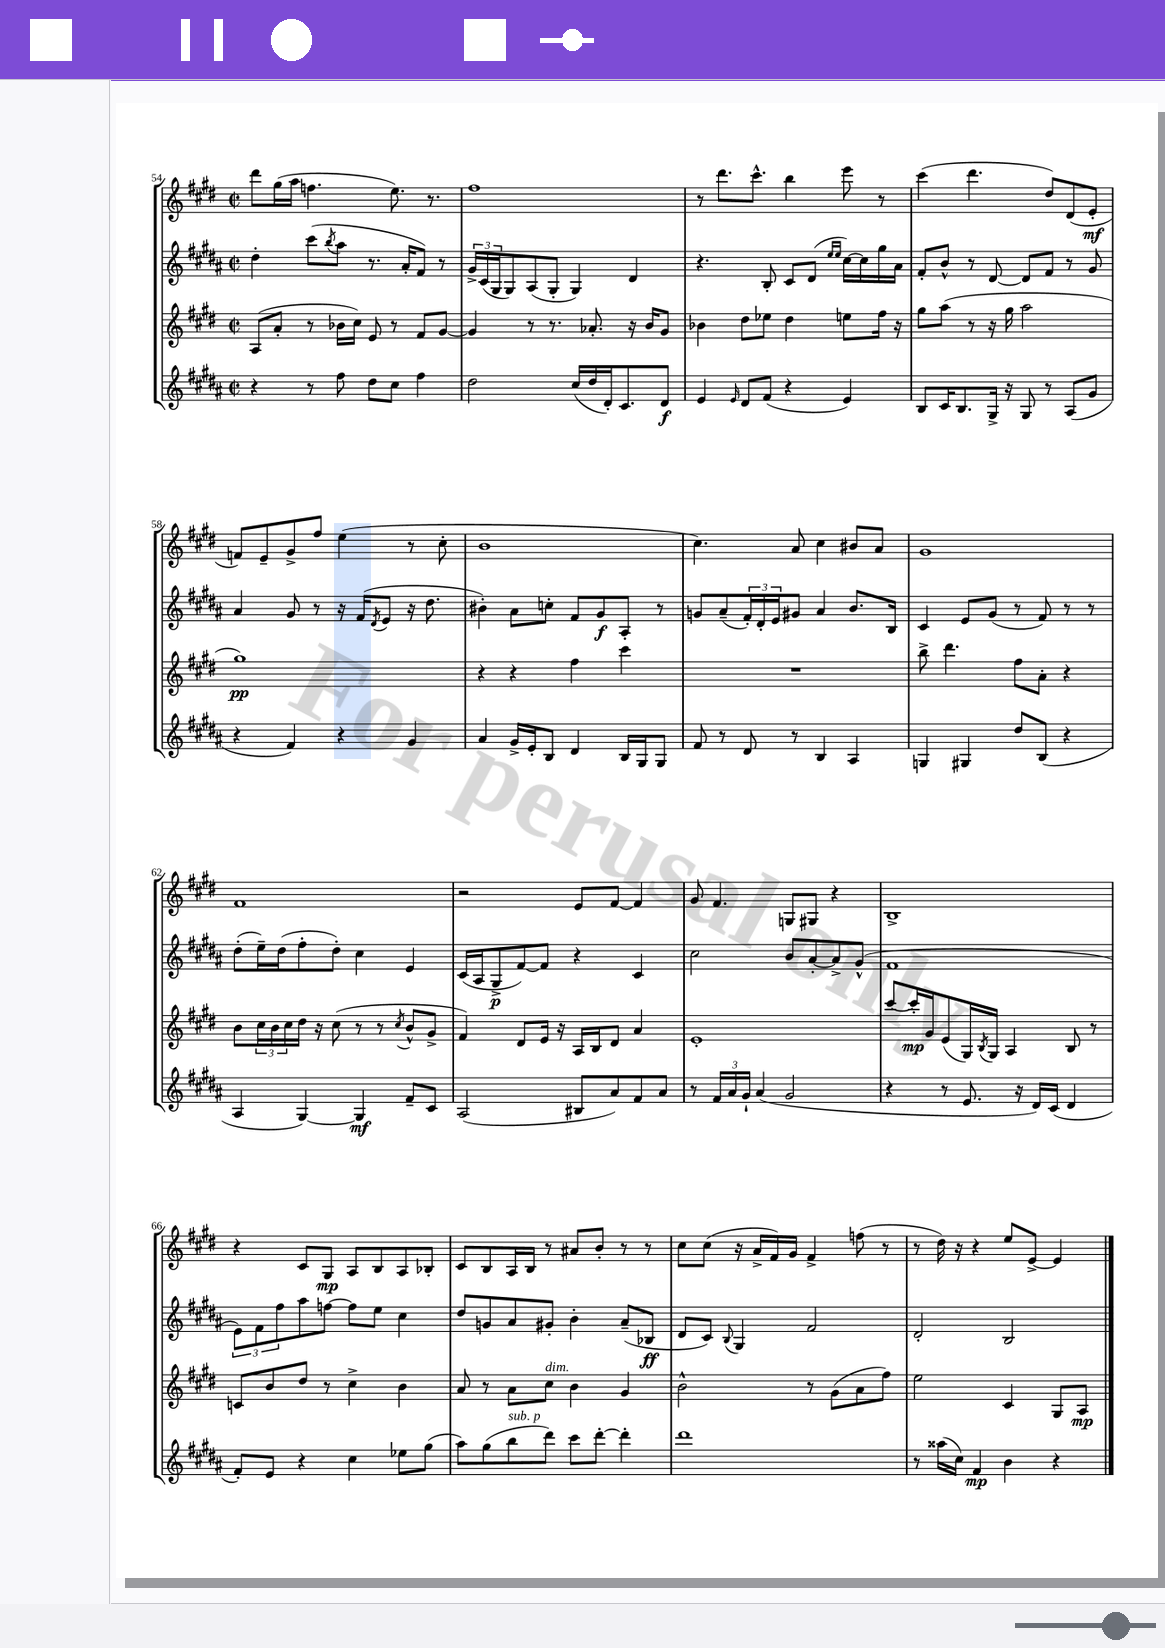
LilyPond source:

<<
\new StaffGroup <<
\new Staff = "s0" {
    \clef treble \key e \major \defaultTimeSignature \time 2/2
    dis'''8 gis''16( a''16 f''4. e''8.) r8. |
    fis''1 |
    r8 dis'''8. cis'''8.-^ b''4 e'''8 r8 |
    cis'''4( dis'''4. dis''8) dis'8( e'8-.\mf |
    f'8) e'8-- gis'8-> fis''8 e''4( r8 cis''8-. |
    b'1 |
    cis''4.) a'8 cis''4 bis'8 a'8 |
    gis'1 |
    fis'1 |
    r2 e'8 fis'8~ fis'4 |
    gis'8 fis'4. g8 gis8 r4 |
    b1-> |
    r4 cis'8 gis8\mp a8 b8 a8 bes8-. |
    cis'8 b8 a16 b16 r8 ais'8 b'8-. r8 r8 |
    cis''8 cis''8( r16 a'16-> fis'16) gis'16 fis'4-> f''8( r8 |
    r8 dis''16) r16 r4 e''8 e'8~-> e'4 \bar "|." |
}
\new Staff = "s1" {
    \clef treble \key b \major \defaultTimeSignature \time 2/2
    dis''4-. cis'''8( \acciaccatura { b''8 } ais''8 r8. ais'16-. fis'8) r8 |
    \tuplet 3/2 { gis'16-> cis'16( gis16 } gis8) ais8( gis8-. gis4) dis'4 |
    r4. b8-. cis'8 dis'8( \grace { e''16 e''16 } cis''16~) cis''16 gis''16 ais'16 |
    fis'8-. b'8-^ r8 dis'8~ dis'8 fis'8 r8 gis'8 |
    ais'4 gis'8 r8 r16 fis'16( \acciaccatura { dis'8 } e'8 r16 dis''8. |
    bis'4-.) ais'8 c''8-. fis'8 gis'8\f ais8-. r8 |
    g'8 ais'8--( \tuplet 3/2 { fis'16-.) dis'16-. e'16 } gis'8 ais'4 b'8. b16 |
    cis'4 e'8 gis'8( r8 fis'8) r8 r8 |
    dis''8-.( e''16--) dis''16( fis''8-. dis''8-.) cis''4 e'4 |
    cis'16( ais16 gis8->\p fis'8~) fis'8 r4 cis'4 |
    cis''2 b'8 ais'8~-. ais'8-> gis'8-^( |
    fis'1 |
    \tuplet 3/2 { e'8) fis'8 fis''8 } ais''8 f''8~ f''8 e''8 cis''4 |
    dis''8 g'8 ais'8 gis'8-. b'4-. ais'8--( bes8\ff |
    dis'8 cis'8) \appoggiatura { b8 } gis4 fis'2 |
    dis'2-. b2 \bar "|." |
}
\new Staff = "s2" {
    \clef treble \key e \major \defaultTimeSignature \time 2/2
    a8( a'8-. r8 bes'16 cis''16) e'8 r8 fis'8 gis'8~ |
    gis'4 r8 r8. aes'8.-. r16 b'16 gis'8 |
    bes'4 dis''8 ees''8 dis''4 e''8 fis''16 r16 |
    gis''8 a''8( r8 r16 gis''16 a''2 |
    gis''1\pp) |
    r4 r4 fis''4 cis'''4 |
    R1 |
    b''8-> dis'''4. fis''8 a'8-. r4 |
    b'8 \tuplet 3/2 { cis''16 b'16 cis''16 } dis''16 r16 cis''8( r8 r8 \acciaccatura { cis''8 } b'8-^ gis'8-> |
    fis'4) dis'8 e'16 r16 a16 b16 dis'8 a'4 |
    e'1-. |
    cis'''8~ cis'''16-.\mp gis'16 e'8( gis16) \acciaccatura { b8 } gis16 a4 b8 r8 |
    c'8 b'8 dis''8 r8 cis''4-> b'4 |
    a'8 r8 a'8 cis''8^\markup { \italic "dim." } b'4 gis'4 |
    b'2-^ r8 gis'8( a'8 fis''8) |
    e''2 cis'4 gis8 a8\mp \bar "|." |
}
\new Staff = "s3" {
    \clef treble \key b \major \defaultTimeSignature \time 2/2
    r4 r8 fis''8 dis''8 cis''8 fis''4 |
    dis''2 cis''16( dis''16 dis'16-.) cis'8. dis'8\f |
    e'4 \grace { e'16 } dis'8 fis'8( r4 e'4) |
    b8 cis'16 b8. gis16-> r16 gis8 r8 ais8( gis'8 |
    r4 fis'4) r4 gis'4 |
    ais'4 gis'16-> e'16-. b8 dis'4 b16 gis16 gis8 |
    fis'8 r8 dis'8 r8 b4 ais4 |
    g4 gis4 dis''8 b8( r4 |
    ais4 gis4~) gis4\mf fis'8-- cis'8 |
    ais2( bis8 ais'8) fis'8 ais'8 |
    r8 \tuplet 3/2 { fis'16 ais'16 gis'16-! } ais'4( gis'2 |
    r4 r8 e'8. r16 dis'16) cis'16( dis'4 |
    fis'8-.) e'8 r4 cis''4 ees''8 gis''8( |
    ais''8) gis''8( b''8^\markup { \italic "sub. p" } dis'''8) cis'''8 dis'''8~-. dis'''4-. |
    dis'''1 |
    r8 aisis''16( cis''16) fis'4\mp b'4 r4 \bar "|." |
}
>>
>>
\layout { \context { \Score currentBarNumber = #54 } }
